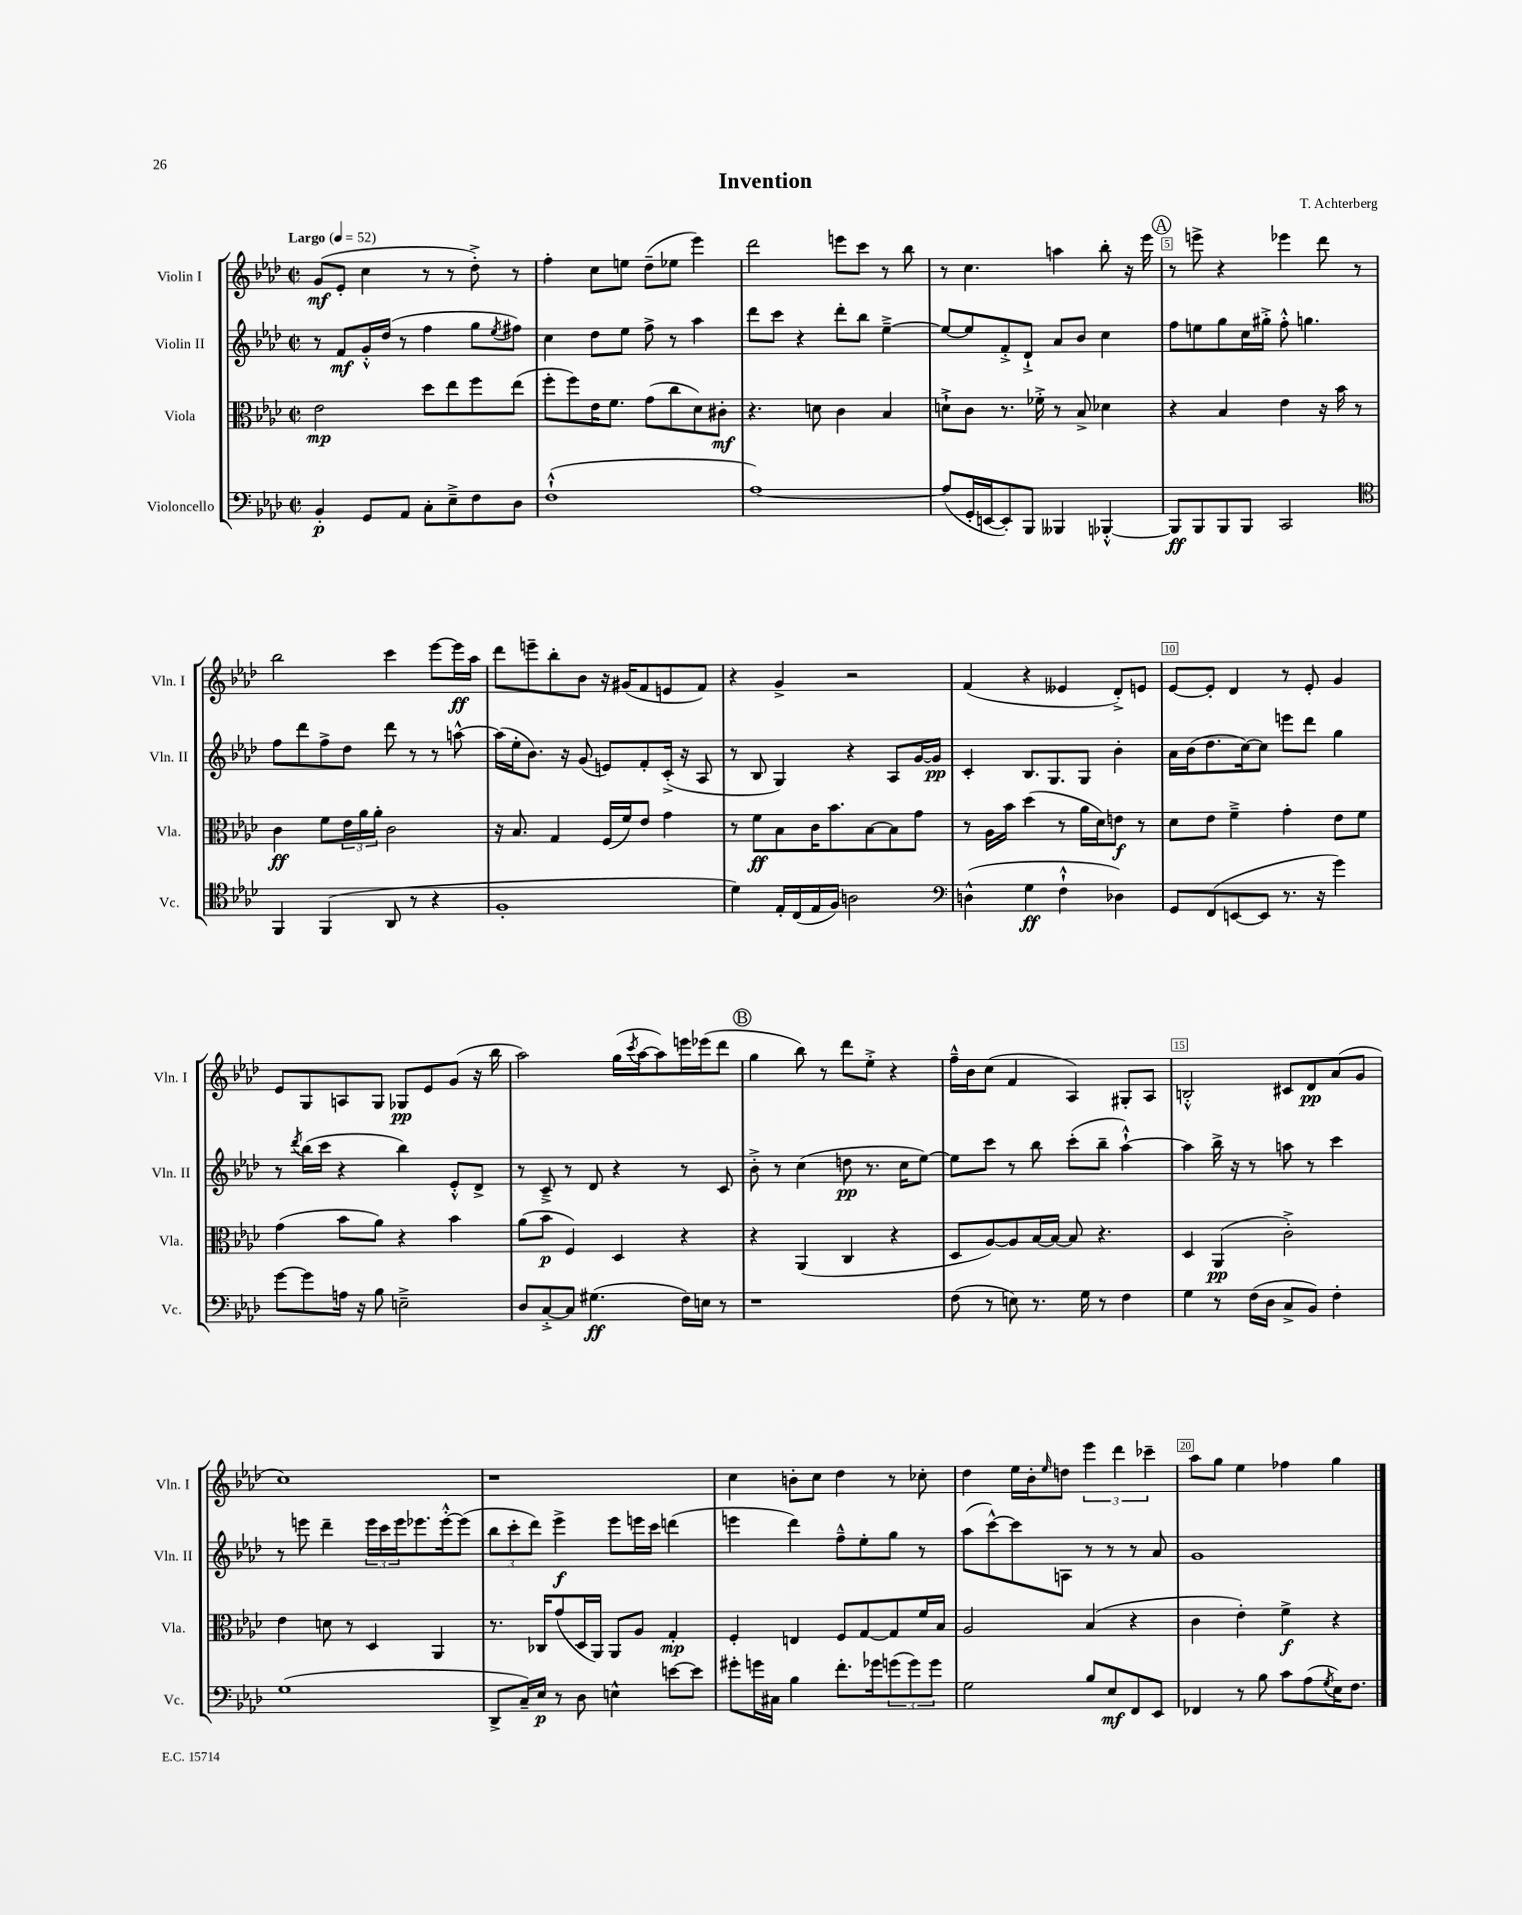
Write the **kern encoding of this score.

**kern	**kern	**kern	**kern
*staff4	*staff3	*staff2	*staff1
*clefF4	*clefC3	*clefG2	*clefG2
*k[b-e-a-d-]	*k[b-e-a-d-]	*k[b-e-a-d-]	*k[b-e-a-d-]
*M2/2	*M2/2	*M2/2	*M2/2
*met(c|)	*met(c|)	*met(c|)	*met(c|)
*MM52	*MM52	*MM52	*MM52
4BB-'/	2e-\	8r	(8g/L
.	.	8f/L	8e-'/J
8GG/L	.	16g'^^/L	4cc\
.	.	(16dd-/JJ	.
8AA-/J	.	8r	.
8C'\L	8dd-\L	4ff\	8r
8E-~^\	8ee-\	.	8r
8F\	8ff\	8gg\L	8dd-'^\)
.	.	8qee-/	.
8D-\J	(8ee-\J	8ff#\J)	8r
=	=	=	=
(1F`^^	8ff'\L	4cc\	4ff'\
.	8ff\)	.	.
.	16e-\K	8dd-\L	8cc\L
.	8.f\J	.	.
.	.	8ee-\J	8ee\J
.	(8g\L	8ff^\	(8dd-~\L
.	8cc\	8r	8ee-\J
.	8d-\)	4aa-\	4eee-\)
.	8c#'\J	.	.
=	=	=	=
[1A-)	4.r	8ddd-\L	2ddd-\
.	.	8ccc\J	.
.	.	4r	.
.	8d\	.	.
.	4c\	8ddd-'\L	8eee\L
.	.	8bb-\J	8ccc\J
.	4B-/	[4ee-~^\	8r
.	.	.	8bb-\
=	=	=	=
(8A-/]L	8d`^\L	8ee-/_L	8r
16GG'/L	8c\J	8ee-/]	4.cc\
[16EE/J	.	.	.
8EE'/])	8.r	8f'^/	.
8BBB-/J	.	8d-`^/J	.
.	16f-'^\	.	.
4BBB--/	8r	8a-/L	4aa\
.	8B-^/	8b-/J	.
[4BBB-'^^/	4d-\	4cc\	8bb-'\
.	.	.	16r
.	.	.	16eee-\
=	=	=	=
8BBB-/]L	4r	8ff\L	8r
8BBB-/	.	8ee\	8eee^\
8BBB-/	4B-/	8gg\	4r
8BBB-/J	.	16cc\L	.
.	.	16gg#'^\JJ	.
2CC/	4e-\	8ff'^^\	4eee-\
.	.	4.gg\	.
.	16r	.	8ddd-\
.	16b-\	.	.
.	8r	.	8r
=	=	=	=
*clefC4	*	*	*
4FF/	4c\	8ff\L	2bb-\
.	.	8ddd-\	.
(4FF/	8f\L	8ff^\	.
.	24e-\L	8dd-\J	.
.	24a-\	.	.
.	24a-'\JJ	.	.
8AA-/	2c\	8ddd-\	4ccc\
8r	.	8r	.
4r	.	8r	[8eee-\L
.	.	[8aa^^\	16eee-\]L
.	.	.	16aa-\JJ
=	=	=	=
1F'	16r	(16aa\]LL	8ddd-\L
.	8.B-/	16ee-'\J	.
.	.	8.b-\J)	8eee~\
.	4G/	.	8bb-'\
.	.	16r	.
.	.	(8g/	8b-\J
.	(16F/LL	8e/L)	16r
.	16f/J)	.	(16g#/LK
.	8e-/J	8f'/	8f/
.	4g\	(16c'^/Jk	8e/
.	.	16r	.
.	.	8A-/	8f/J)
=	=	=	=
4d-\)	8r	8r	4r
.	8f\L	8B-/	.
16E-'/LL	8B-\	4G/)	4g^/
(16C/	.	.	.
16E-/	16c\K	.	.
16F/JJ)	8.b-\	.	.
2A\	.	4r	2r
.	[8B-\	.	.
.	8B-\]	8A-/L	.
.	8g\J	[16g/L	.
.	.	16g/]JJ	.
=	=	=	=
*clefF4	*	*	*
(4D^^\	8r	4c'/	(4f/
.	16A-\LL	.	.
.	16b-\JJ	.	.
4G\	(4dd-\	8.B-/L	4r
.	.	8.G/	.
4F`^^\	8r	.	4e--/
.	16a-\LL	8G/J	.
.	16d-\J)	.	.
4D-\)	8e\J	4b-'\	8d-'^/L)
.	8r	.	8e/J
=	=	=	=
8GG/L	8d-\L	16a-\LL	[8e-/L
.	.	(16b-\J	.
(8FF/	8e-\J	8.dd-\	8e-'/]J
[8EE/	4f~^\	.	4d-/
.	.	[16cc\k)	.
8EE/]J	.	8cc\]J	.
8.r	4g'\	8eee\L	8r
.	.	8ddd-\J	8e-'/
16r	.	.	.
4g\)	8e-\L	4gg\	4g/
.	8f\J	.	.
=	=	=	=
[8g\L	(4g\	8r	8e-/L
.	.	8qddd-/	.
8g\]	.	(16bb-\LL	8G/
.	.	16ccc\JJ	.
16A\Jk	8b-\L	4r	8A/
16r	.	.	.
8B-\	8a-\J)	.	8G/J
2E~^\	4r	4bb-\)	8G-/L
.	.	.	8e-/
.	4b-\	8e-'^^/L	(8g/J
.	.	8d-^/J	16r
.	.	.	16bb-\
=	=	=	=
8D-/L	(8a-\L	8r	2aa-\)
[8C'^/	8b-\J	8c~^/	.
8C/]J	4F/)	8r	.
(4.G#\	.	8d-/	.
.	4D-/	4r	(16gg\LL
.	.	.	8qccc/
.	.	.	[16aa-\J
.	.	.	8aa-\])
16F\LL)	4r	8r	16eee\L
16E\JJ	.	.	(16eee-\J
8r	.	8c/	8ddd-\J
=	=	=	=
1r	4r	8b-'^\	4gg\
.	.	8r	.
.	(4AA-/	(4cc\	8bb-\)
.	.	.	8r
.	4C/	8dd\	8ddd-\L
.	.	8.r	8ee-'^\J
.	4r	.	4r
.	.	16cc\LK	.
.	.	[8ee-\J)	.
=	=	=	=
(8F\	8D-/L	8ee-\]L	16ff~^^\LL
.	.	.	16b-\J
8r	[8A-/)	8ccc\J	(8cc\J
8E\)	8A-/]	8r	4f/
8.r	[16B-/L	8bb-\	.
.	16B-/_JJ	.	.
.	8B-/]	(8ccc'\L	4A-/)
16G\	.	.	.
8r	4.r	8bb-~\J	.
4F\	.	[4aa-`^^\)	8G#'/L
.	.	.	8A-/J
=	=	=	=
4G\	4D-/	4aa-\]	2B'^^/
8r	(4AA-/	16bb-^\	.
.	.	16r	.
(16F\LL	.	8r	.
16D-\JJ	.	.	.
8C^/L	2c'^\)	8aa\	8c#/L
8BB-/J)	.	8r	8d-/
4F'\	.	4ccc\	(8a-/
.	.	.	8g/J
=	=	=	=
(1G	4e-\	8r	1cc)
.	.	8eee\	.
.	8d\	4ddd-~\	.
.	8r	.	.
.	4D-/	24eee\LL	.
.	.	24ccc\	.
.	.	24eee\J	.
.	.	8.eee-\	.
.	4AA-/	.	.
.	.	[16eee-'^^\k	.
.	.	(8eee-\]J	.
=	=	=	=
8DD-^/L	8.r	12bb-\L	1r
.	.	12ccc'\	.
16C~/L)	.	.	.
.	.	12ddd-\J)	.
16E-/JJ	16C-/LK	.	.
8r	(8g/	4eee-^\	.
8D-\	16D-/L	.	.
.	16AA-/JJ)	.	.
4E^^\	8AA-/L	8eee-\L	.
.	8A-/J	16eee\L	.
.	.	16ccc\JJ	.
[8e\L	4G'/	(4ddd\	.
8e\]J	.	.	.
=	=	=	=
8g#'\L	4F'/	4eee\	4cc\
16g\L	.	.	.
16C#\JJ	.	.	.
4B-\	4E/	4ddd-\)	8b'\L
.	.	.	8cc\J
8.f'\L	8F/L	8ff~^^\L	4dd-\
.	[8G/	8ee-'\	.
16g-\k	.	.	.
(12g\	8G/]	8gg\J	8r
12g\)	.	.	.
.	16f/L	8r	8cc-'\
12g\J	.	.	.
.	16B-/JJ	.	.
=	=	=	=
2G\	2A-/	(8aa-\L	4dd-\
.	.	[8ccc^^\)	.
.	.	8ccc\]	16ee-\LL
.	.	.	16b-'\J
.	.	.	16qqee-/
.	.	8A\J	8dd\J
8B-/L	(4B-/	8r	6eee-\
8E-/	.	8r	.
.	.	.	6ddd-\
8FF/	4r	8r	.
.	.	.	6ccc-~\
8EE-/J	.	8a-/	.
=	=	=	=
4FF-/	4c\	1g	8aa-\L
.	.	.	8gg\J
8r	4e-'\)	.	4ee-\
8B-\	.	.	.
8c\L	4f^\	.	4ff-\
(8A-\	.	.	.
8qG/	.	.	.
16E-\K)	4r	.	4gg\
8.F\J	.	.	.
==	==	==	==
*-	*-	*-	*-
